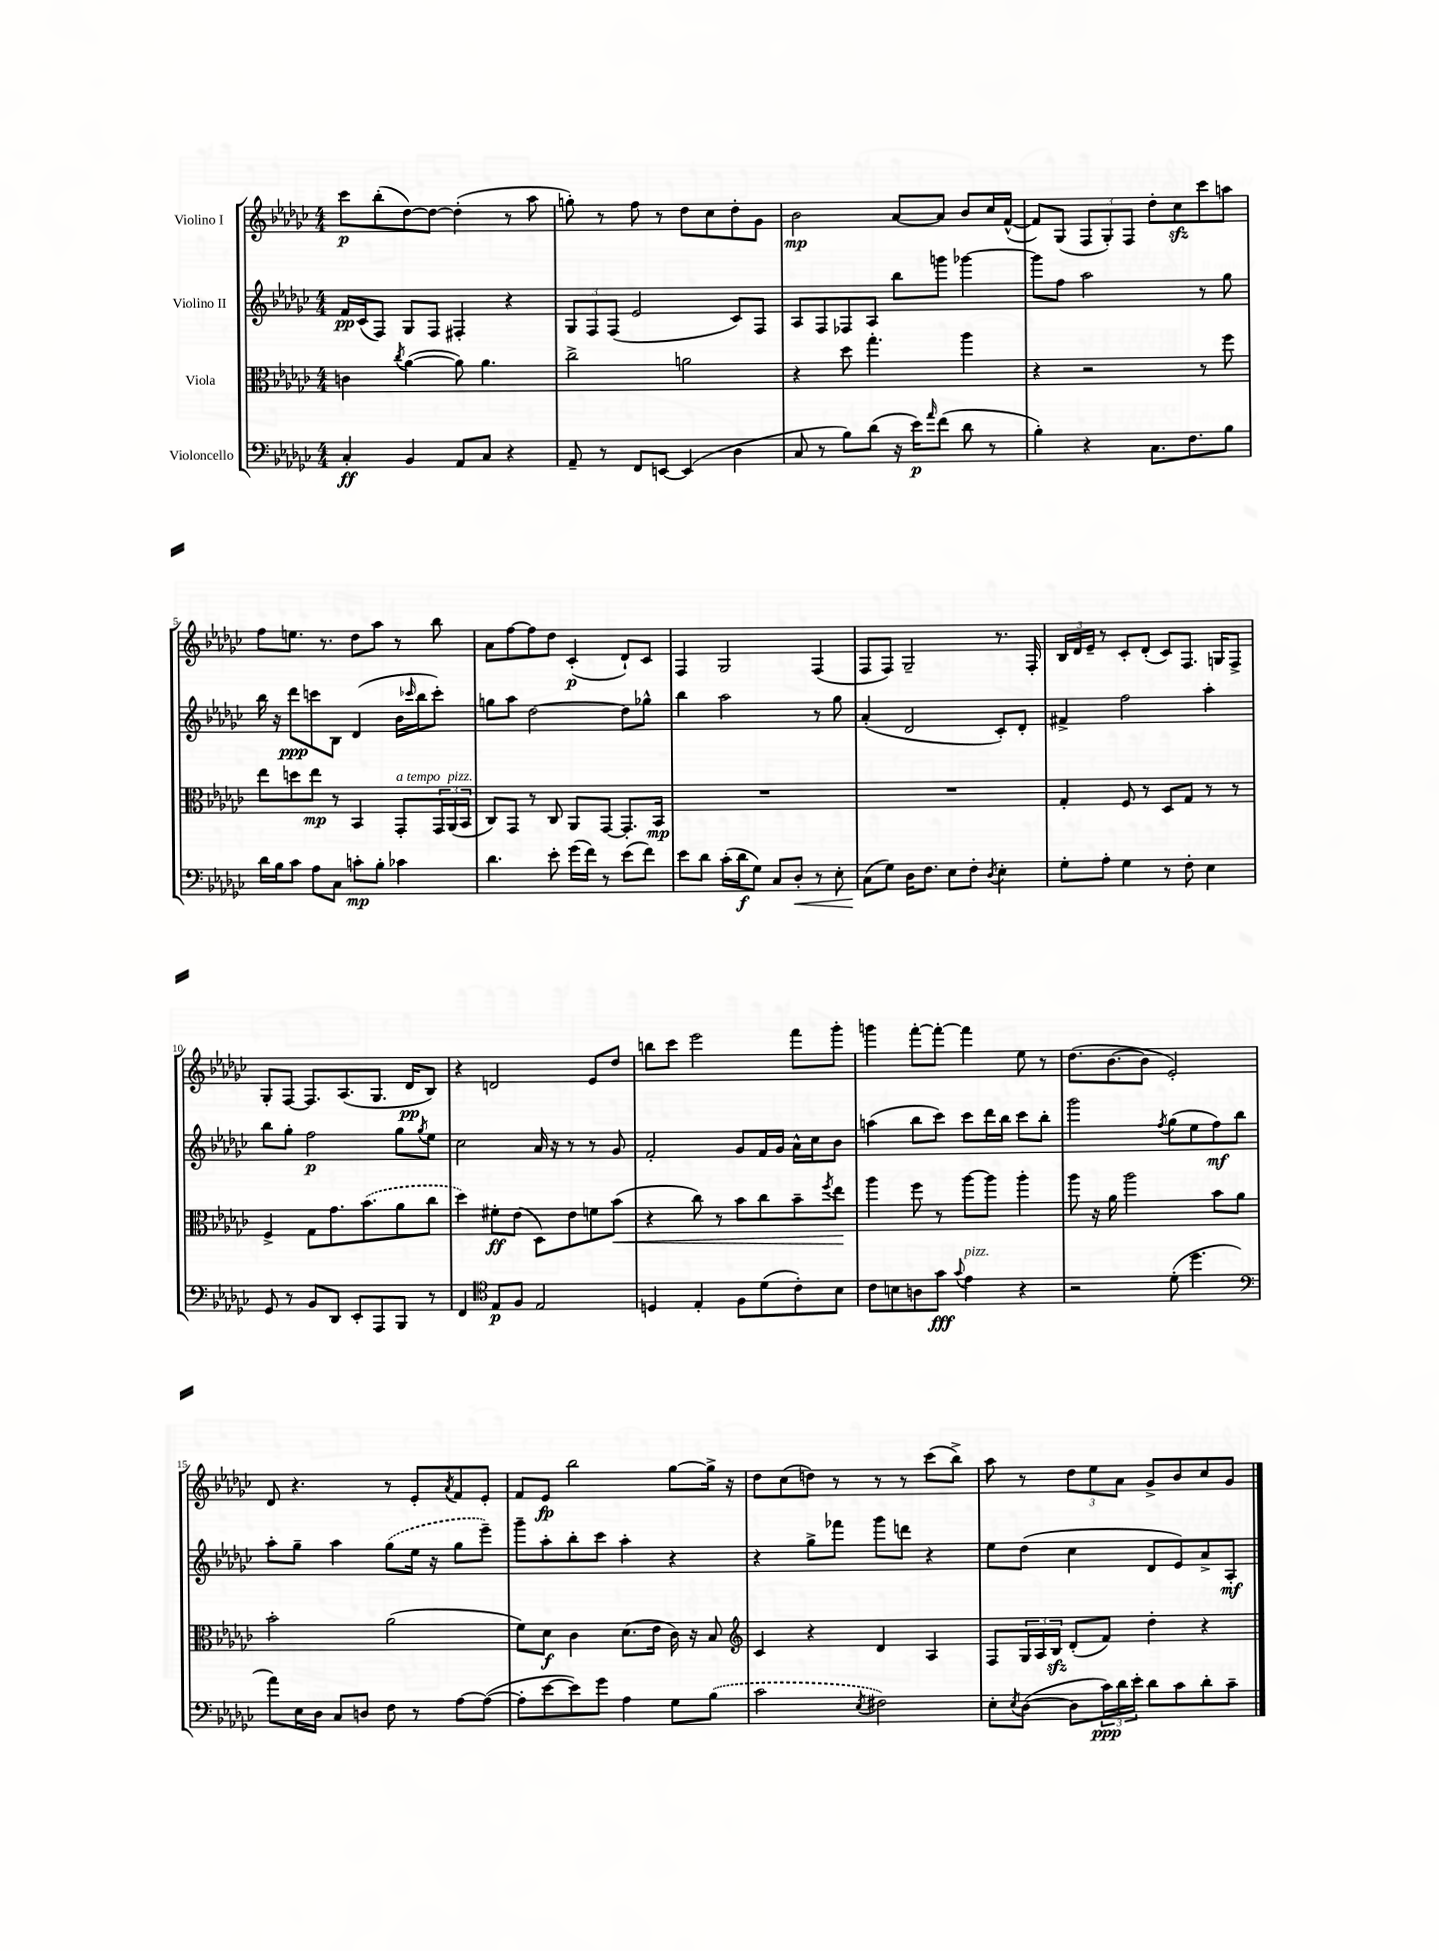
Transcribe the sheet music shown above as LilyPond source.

<<
\new StaffGroup <<
\new Staff = "s0" \with { instrumentName = "Violino I" } {
    \clef treble \key ges \major \numericTimeSignature \time 4/4
    ces'''8\p bes''8-.( des''8~) des''8~ des''4-.( r8 aes''8 |
    g''8-.) r8 f''8 r8 des''8 ces''8 des''8-. ges'8 |
    bes'2\mp aes'8~ aes'8 bes'8 ces''16 f'16~-^( |
    f'8) ges8( \tuplet 3/2 { f8 ges8-.) f8 } des''8-. ces''8\sfz ces'''8 a''8 |
    f''8 e''8. r8. des''8 aes''8 r8 bes''8 |
    aes'8 f''8~ f''8 des''8 ces'4-.\p( des'8-!) ces'8 |
    f4 ges2 f4( |
    f8 f8) ges2-- r8. f16-. |
    \tuplet 3/2 { bes16 des'16 ees'16-- } r8 ces'8-. des'8-.( ces'8) f8. g16 f8-> |
    ges8-. f8~ f8. aes8.( ges8. des'16\pp bes8) |
    r4 d'2 ees'8 des''8 |
    b''8 ces'''8 ees'''2 f'''8 ges'''8-. |
    g'''4 f'''8~-. f'''8~-. f'''4 ees''8 r8 |
    des''8.( bes'8.~ bes'8 ees'2-.) |
    des'8 r4. r8 ees'8-. \acciaccatura { aes'8 } f'8 ees'8-. |
    f'8 ees'8\fp bes''2 ges''8~ ges''16-> r16 |
    des''8 ces''8( d''8) r8 r8 r8 ces'''8( bes''8->) |
    aes''8 r8 \tuplet 3/2 { des''8 ees''8 aes'8 } ges'8-> bes'8 ces''8 ges'8 \bar "|." |
}
\new Staff = "s1" \with { instrumentName = "Violino II" } {
    \clef treble \key ges \major \numericTimeSignature \time 4/4
    f'16\pp ces'16( f8) ges8 f8 fis4-. r4 |
    \tuplet 3/2 { ges8 f8 f8( } ees'2 ces'8) f8 |
    aes8 f8 fes8 aes8 bes''8 g'''8 ges'''4~ |
    ges'''8 f''8 aes''2 r8 ges''8 |
    bes''16 r16 des'''8\ppp c'''8 bes8 des'4( bes'16 \grace { ces'''16 } bes''16 ces'''8-.) |
    g''8 aes''8 des''2~ des''8 ges''8-^ |
    bes''4 aes''2 r8 ges''8 |
    aes'4-.( des'2 ces'8-.) des'8-. |
    fis'4-> f''2 aes''4-. |
    bes''8 ges''8-. f''2\p ges''8 \acciaccatura { ges''8 } ees''8 |
    ces''2 aes'16 r16 r8 r8 ges'8 |
    f'2-. ges'8 f'16 ges'16 aes'16-^ ces''16 bes'8 |
    a''4( bes''8 ces'''8) ces'''8 des'''16 bes''16 ces'''8 bes''8-. |
    ges'''2 \acciaccatura { f''8 } ges''8( ees''8 f''8\mf) bes''8 |
    aes''8-. ges''8-- aes''4 \once \slurDashed ges''8( ees''16 r16 ges''8 ees'''8--) |
    ges'''8-- aes''8-. bes''8-. ces'''8 aes''4-. r4 |
    r4 ges''8-> fes'''8 ges'''8 d'''8 r4 |
    ees''8 des''8( ces''4 des'8 ees'8) aes'8-> aes8-.\mf \bar "|." |
}
\new Staff = "s2" \with { instrumentName = "Viola" } {
    \clef alto \key ges \major \numericTimeSignature \time 4/4
    c'4 \acciaccatura { ces''8 } aes'4~( aes'8) aes'4. |
    ces''2-> a'2 |
    r4 des''8 ges''4.-. aes''4 |
    r4 r2 r8 f''8 |
    ees''8 d''8 ees''8\mp r8 bes,4 ges,8-.^\markup { \italic "a tempo" } \tuplet 3/2 { ges,16 aes,16^\markup { \italic "pizz." }( bes,16 } |
    ces8) ges,8 r8 ces8 aes,8 ges,8~ ges,8.-. bes,16\mp |
    R1 |
    R1 |
    ges4-. f8 r8 des8 ges8 r8 r8 |
    f4-> ges8 ges'8. \once \slurDashed bes'8.( aes'8 ces''8 |
    des''4) fis'8-.\ff ees'8( des8) ees'8 f'8 bes'8\<( |
    r4 ces''8) r8 bes'8 ces''8 bes'8-- \acciaccatura { f''8 } ees''8\! |
    aes''4 f''8 r8 aes''8~ aes''8 aes''4-. |
    aes''8 r16 aes'16 aes''2 bes'8 aes'8 |
    bes'2-. aes'2( |
    f'8) des'8\f ces'4 des'8.( ees'16 ces'16) r16 bes8 |
    \clef treble ces'4 r4 des'4 aes4 |
    f8 \tuplet 3/2 { ges16 aes16 bes16\sfz } des'8-.( f'8) des''4-. r4 \bar "|." |
}
\new Staff = "s3" \with { instrumentName = "Violoncello" } {
    \clef bass \key ges \major \numericTimeSignature \time 4/4
    ces4-.\ff bes,4 aes,8 ces8 r4 |
    aes,8-- r8 f,8 e,8~ e,4( des4 |
    ces8 r8 bes8) des'8( r16 ees'16\p) \grace { aes'16 } f'8( des'8 r8 |
    bes4-.) r4 ces8. f8. bes8 |
    des'16 bes16 ces'8 aes8 ces8 c'8-.\mp bes8-. ces'4 |
    des'4. ees'8-. ges'16( f'16) r8 ees'8( f'8) |
    ees'8 des'8 ces'16-.( des'16\f ges8) ces8 des8-.\< r8 ees8-. |
    ces8\!( ges8) des16 f8. ees8 f8-. \acciaccatura { des8 } ees4-. |
    ges8-. aes8-. ges4 r8 f8-. ees4 |
    ges,8 r8 bes,8 des,8 ees,8-. aes,,8 bes,,8 r8 |
    f,4 \clef tenor ees8\p f8 ees2 |
    d4 ees4-. f8 des'8( ces'8-.) bes8 |
    ces'8 b8 a8 ges'8\fff \appoggiatura { ges'8 } ees'4^\markup { \italic "pizz." } r4 |
    r2 des'8-.( des''4. |
    \clef bass aes'8) ees16 des16 ces8 d8 f8 r8 aes8~ aes8~( |
    aes8-. ees'8~ ees'8) ges'8 aes4 ges8 \once \slurDashed bes8( |
    ces'2 \acciaccatura { ees8 } fis2) |
    ees8-. \acciaccatura { ees8 } des8~( des8 \tuplet 3/2 { ces'16\ppp) des'16 ees'16-. } des'8 ces'8 des'8-. ces'8-- \bar "|." |
}
>>
>>
